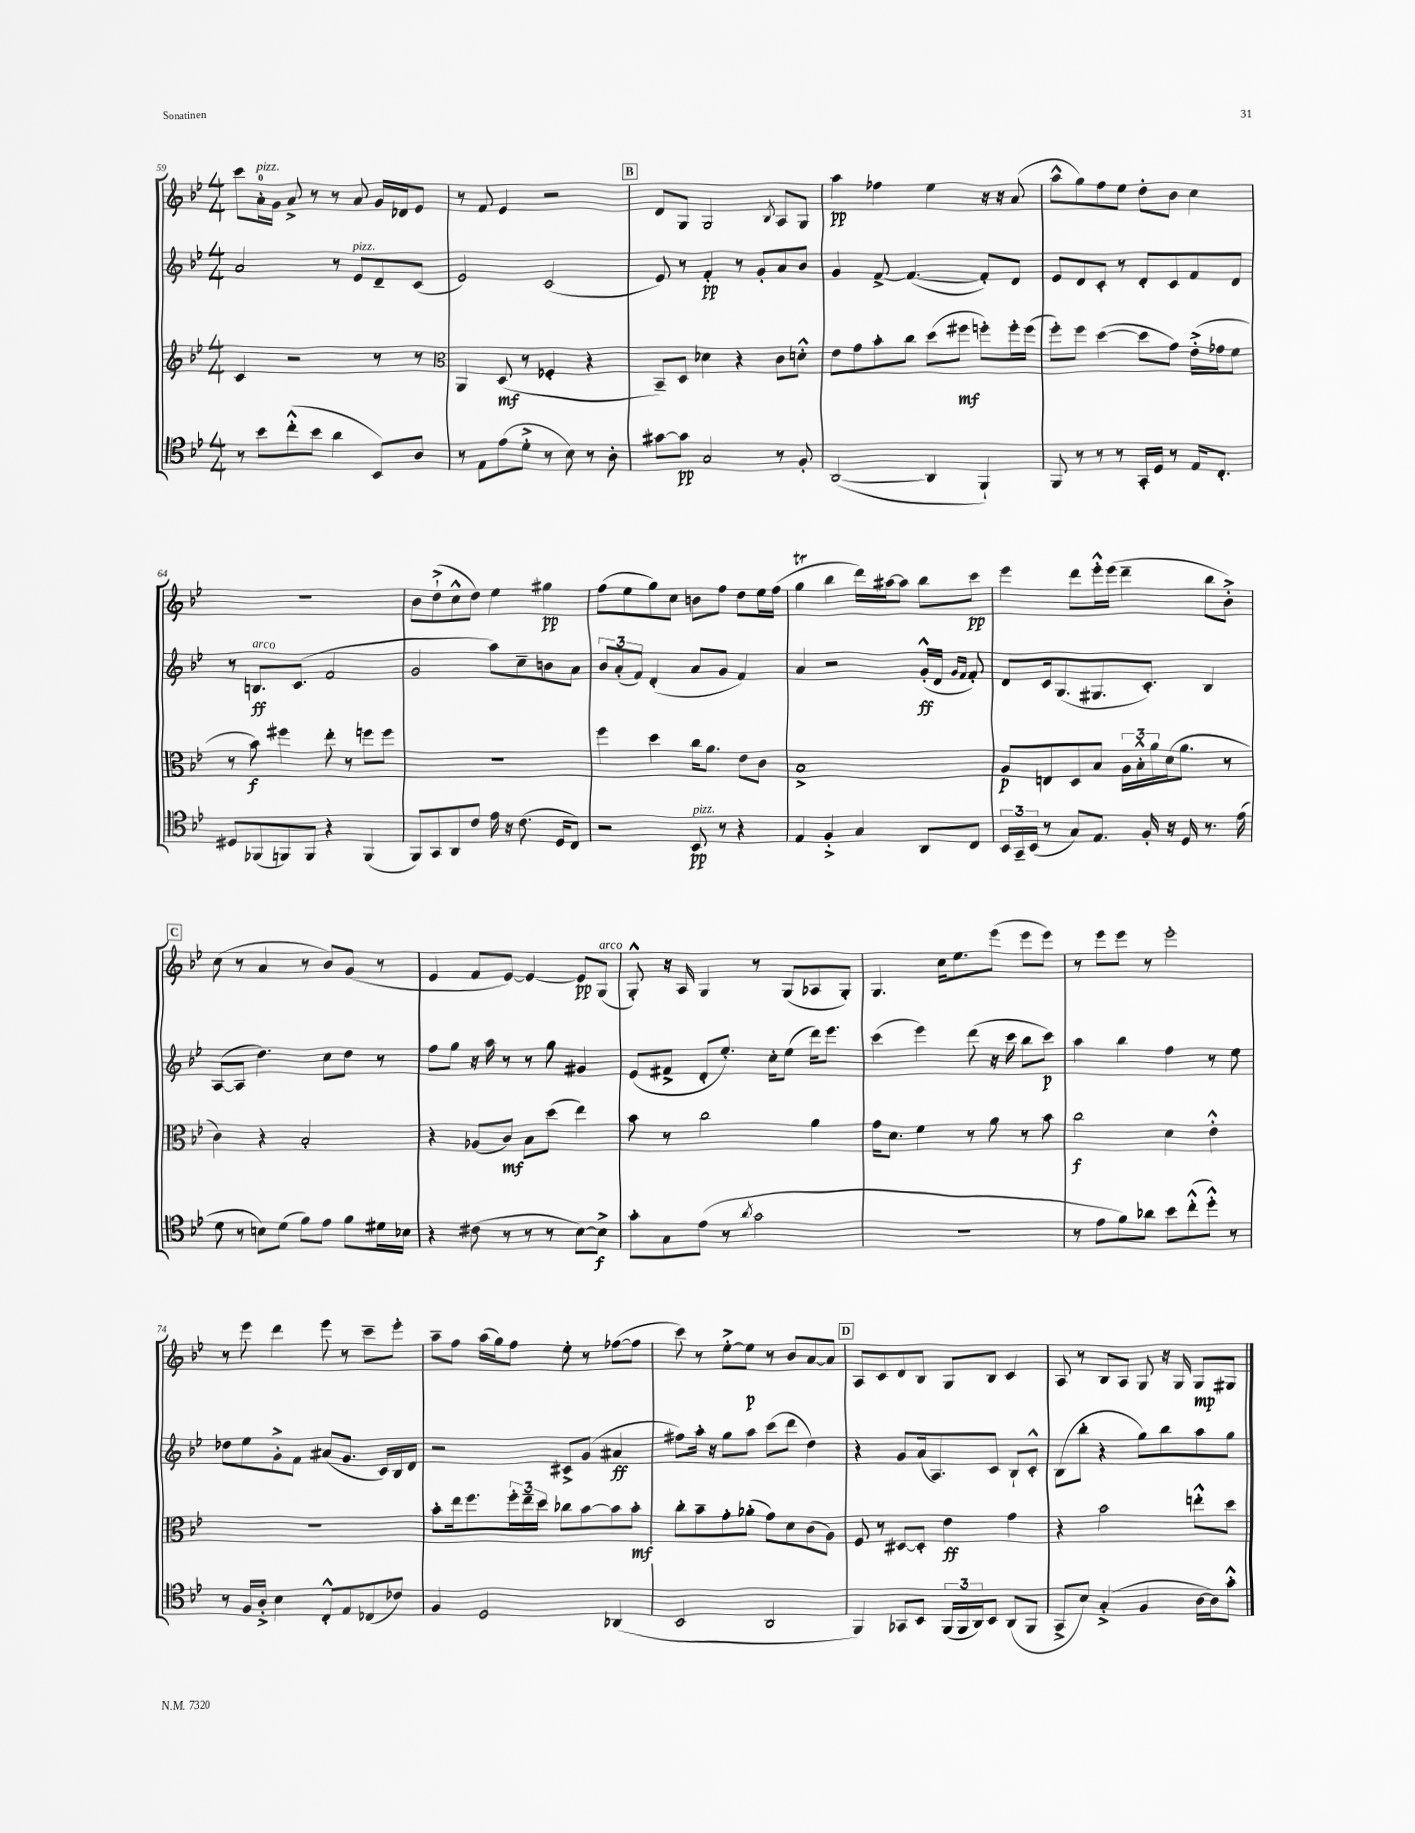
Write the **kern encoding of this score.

**kern	**kern	**kern	**kern
*staff4	*staff3	*staff2	*staff1
*clefC4	*clefG2	*clefG2	*clefG2
*k[b-e-]	*k[b-e-]	*k[b-e-]	*k[b-e-]
*M4/4	*M4/4	*M4/4	*M4/4
8r	4c/	2a/	8ccc\L
8b-\L	.	.	16a'\L
.	.	.	16g\JJ
(8cc'^^\	2r	.	8a^/
8b-\J	.	.	8r
4a\	.	8r	8r
.	.	8e-/L	8a/
8BB-/L)	8r	8d~/	16g/LL
.	.	.	16d-/J
8A/J	8r	(8c/J	8e-/J
=	=	=	=
*	*clefC3	*	*
8r	4AA/	2e-/)	8r
8E-\L	.	.	8f/
(8e-\	(8D/	.	4e-/
8d'^\J	8r	.	.
8r	4F-'/	(2c/	2r
8B-\)	.	.	.
8r	4r	.	.
8A'\	.	.	.
=	=	=	=
[8g#\L	8BB-~/L)	8e-/)	8d/L
8g#\]J	8D/J	8r	8G/J
2G/	4d-\	4f'/	2G/
.	4r	8r	.
.	.	8g'/L	.
.	.	.	8qB-/
8r	8c\L	8a/	8A/L
8F'/	8d'^^\J	8b-/J	8G/J
=	=	=	=
([2AA/	8e-\L	4g/	4aa\
.	8g\	.	.
.	8b-'\	[8f^/	4ff-\
.	8cc\J	(4.f/_	.
4AA/]	(8dd\L	.	4ee-\
.	8ff#\J	.	.
4FF`/)	8ff'\L)	8f'/]L)	16r
.	.	.	16r
.	16ff'\L	8d/J	(8a/
.	(16ff\JJ	.	.
=	=	=	=
8FF/	8ff'\L)	8e-/L	8aa^^\L
8r	8ff\J	8d/	8gg\)
8r	([4dd\	8c'/J	8ff\
8r	.	8r	8ee-\J
16GG'/LL	8dd\]L	8d'/L	8dd'\L
16D/JJ	.	.	.
8r	8g\J)	8c/	8b-\J
16E-/LK	(16e-'^\LL	8f/	4cc\
8.C'/J	16g-\J	.	.
.	8f\J	8d/J	.
=	=	=	=
8D#/L	8r	8r	1r
(8FF-/	8b-\)	8.B/L	.
8FF/)	4ff#\	.	.
.	.	(8.c/J	.
8FF/J	.	.	.
4r	8ee-'\	2f/	.
.	8r	.	.
(4FF/	8ff\L	.	.
.	8ff\J	.	.
=	=	=	=
8FF/L)	1r	2g/	8b-\L
8GG/	.	.	(8dd`^\
8AA/	.	.	8cc^^\
8c/J	.	.	8dd\J)
16e-\	.	8aa\L)	4ee-\
16r	.	.	.
(8.c\	.	8cc~\	.
.	.	8b\	4gg#\
16D/LK	.	.	.
8C/J)	.	8a\J	.
=	=	=	=
2r	4ff\	12b-/L	(8ff\L
.	.	(12a'/	.
.	.	.	8ee-\
.	.	12f/J)	.
.	4dd\	(4d'/	8gg\)
.	.	.	8cc\J
8BB-/	16cc\LK	8a/L	8b\L
.	8.a\J	.	.
8r	.	8g/J	8ff\J
4r	8e-\L	4f/)	8dd\L
.	8c\J	.	16ee-\L
.	.	.	(16ff\JJ
=	=	=	=
4E-/	1B-^	4a/	4gg\
4F'^/	.	2r	4bb-\
4G/	.	.	16ddd\LL)
.	.	.	[16aa#\J
.	.	.	8aa#\]J
8AA/L	.	(16g'^^/LL	8bb-\L
.	.	16d/JJ	.
.	.	16qqg/LL	.
.	.	16qqf/JJ	.
8C/J	.	8f'/)	8ccc\J
=	=	=	=
24BB-/LL	8A/L	8d/L	4eee-\
24GG~/	.	.	.
(24BB-/JJ	.	.	.
8r	8E/	16c/k	.
.	.	(8.G/	.
8G/L)	8D/	.	8ddd\L
8.E-/J	8B-/J	8.G#/	16eee-'^^\L
.	.	.	(16eee-\JJ
.	24A\LL	.	4ddd~\
.	24B-'^^\	.	.
16F'/	.	8.c'/J)	.
.	24a\	.	.
16r	(16d\J	.	.
16D/	8.a\J	.	.
8.r	.	4B-/	8bb-\L
.	8r	.	8b-'^\J)
(16e-\	.	.	.
=	=	=	=
8d\	4c\)	([8A/L	(8cc\
8r	.	8A/]J	8r
8B\L)	4r	4.dd\)	4a/
(8d\J	.	.	.
8f\L)	2B-'/	.	8r
8e-\J	.	8cc\L	8b-/L)
8f\L	.	8dd\J	(8g/J
16d#\L	.	8r	8r
16B-\JJ	.	.	.
=	=	=	=
4r	4r	8ff\L	4e-/
.	.	8gg\J	.
(8c#\	(8A-/L	16r	8f/L
.	.	16aa\	.
8r	8c/J)	8r	[8e-/J)
8r	8B-\L	8r	4e-/_
8r	(8dd\J	8gg\	.
[8B-\L)	4ee-\)	4g#/	8e-/]L
8B-^\]J	.	.	(8G/J
=	=	=	=
8g'\L	8b-\	(8e-/L	8G'^^/)
8G\	8r	8f#^/J	16r
.	.	.	16A/
(8e-\J	2cc\	8d'/L	4G/
8r	.	8.ee-'/J)	.
8qa/	.	.	.
2g\	.	.	8r
.	.	16cc'\LK	.
.	.	(8ee-\J	(8G/L
.	4a\	16ddd\LK)	8A-/
.	.	8.eee-\J	.
.	.	.	8G'/J)
=	=	=	=
1r	16g\LK	(4ccc\	4.G/
.	8.d\J	.	.
.	4f\	4eee-\)	.
.	.	.	16cc\LK
.	.	.	8.ee-\
.	8r	(8ddd\	.
.	8a\	16r	(8eee-\J
.	.	16ccc\	.
.	8r	8bb-\L	8eee-\L
.	8b-\	8ccc\J)	8eee-\J)
=	=	=	=
8r	2cc\	4aa\	8r
8e-\L	.	.	8eee-\L
8f\)	.	4bb-\	8eee-\J
8a-\J	.	.	8r
8b-\L	4d\	4ff\	2eee-'\
(8cc'^^\	.	.	.
8dd'^^\J)	4e-'^^\	8r	.
8r	.	8ee-\	.
=	=	=	=
8r	1r	8dd-\L	8r
16F/LL	.	8ee-\	8eee-\
16A'^/JJ	.	.	.
4B-\	.	8g'^\	4ddd\
.	.	8f\J	.
8C'^^/L	.	(8a#/L	8eee-\
8E-/	.	8.g/J	8r
(8C-/	.	.	8ccc~\L
.	.	16c/LL)	.
8c-/J)	.	16B-/	8eee-'\J
.	.	16d/JJ	.
=	=	=	=
4F/	8b-'\L	2r	8aa~\L
.	16ee-\k	.	8ff\J
.	8.ff\	.	.
2D/	.	.	(16aa\LL
.	.	.	16gg\J)
.	24ff'\L	.	8ff\J
.	24ee-~\	.	.
.	24dd\JJ	.	.
.	8cc-\L	8c#^/L	8ee-'\
.	[8b-\	(8g/J	8r
(4AA-/	8b-\]	4a#/	([8ff-\L
.	8b-'\J	.	8ff-\]J
=	=	=	=
2BB-/	8cc'\L	8ff#\L)	8ccc\)
.	8b-~\	16aa'\Jk	8r
.	.	16r	.
.	8g'\	8gg\L	[8ee-'^\L
.	(8a-'\J	8aa\J	8ee-\]J
2AA/	8g\L)	(8ccc\L	8r
.	8d\	8ddd\J	8b-/L
.	(8c\	4dd\)	[8a/
.	8A\J)	.	8a/]J
=	=	=	=
4FF/)	8F/	4r	8A/L
.	8r	.	8c/
8GG-/L	[8D#/L	8g/L	8d/
8BB-/J	8D#'/]J	(16a/k	8B-/J
.	.	8.A/)	.
(24FF/LL	4e-\	.	8G/L
24FF/	.	.	.
24AA/J)	.	.	.
8BB-/J	.	8c/J	8B-/J
(8AA/L	4g\	8B-`/L	4c/
8FF/J	.	8c'^^/J	.
=	=	=	=
8GG^/L	4r	(8B-\L	8A/
8B-/J)	.	8bb-'\J	8r
(4G'^/	2b-\	4r	8B-/L
.	.	.	8A/J
4F/	.	8gg\L)	8G/
.	.	8bb-\	16r
.	.	.	16G/
[16A\LL	8ee'^^\L	8aa\	8G/L
16A\]J)	.	.	.
8g'^^\J	8dd\J	8gg\J	8G#/J
==	==	==	==
*-	*-	*-	*-
